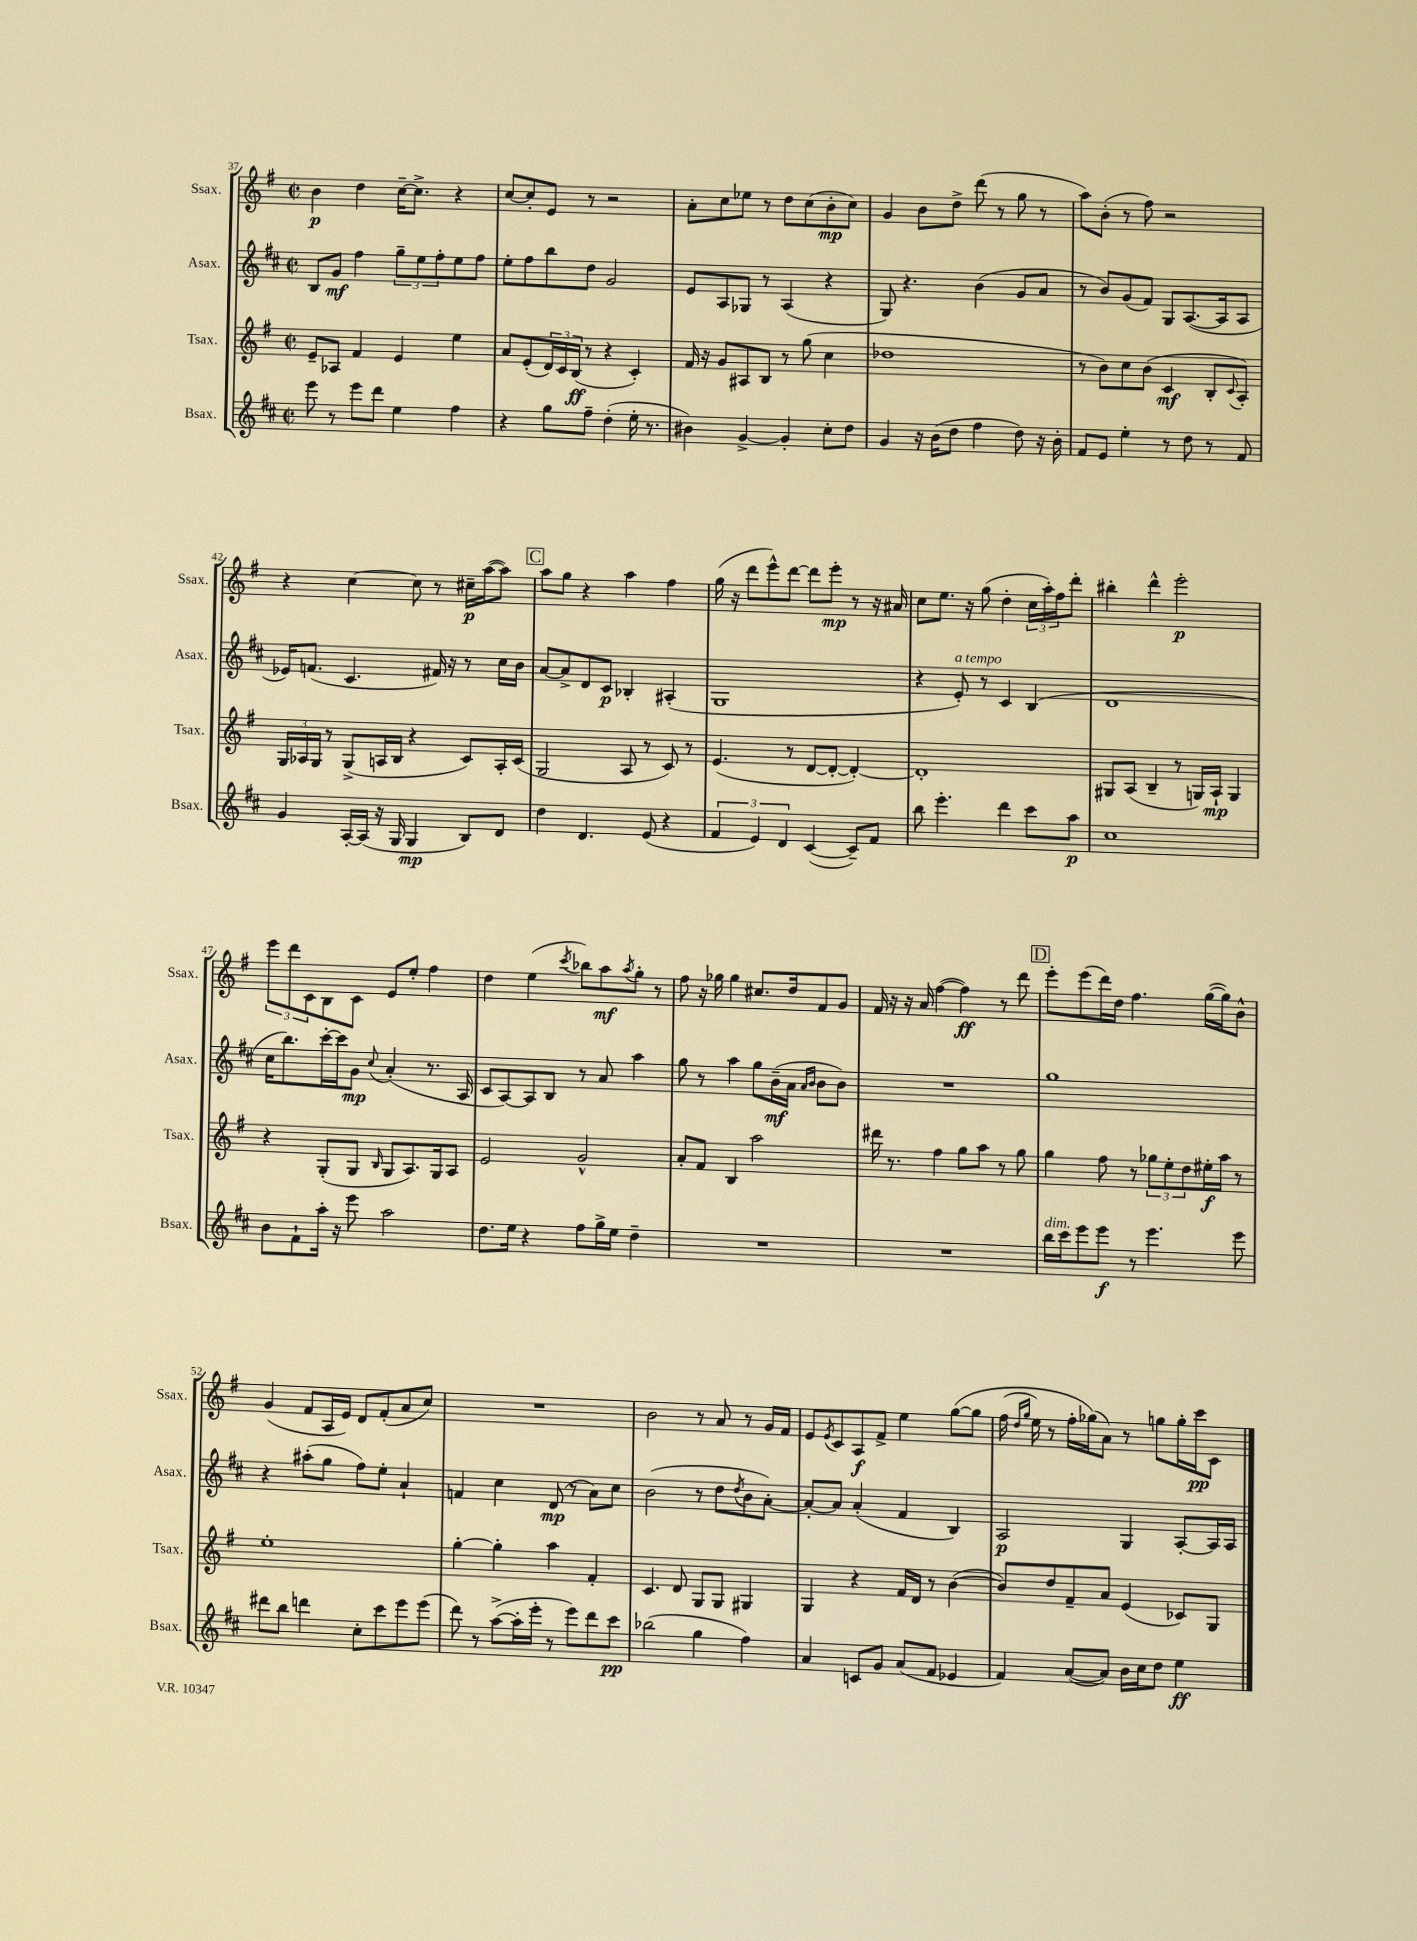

**kern	**kern	**kern	**kern
*staff4	*staff3	*staff2	*staff1
*clefG2	*clefG2	*clefG2	*clefG2
*k[f#c#]	*k[f#]	*k[f#c#]	*k[f#]
*M2/2	*M2/2	*M2/2	*M2/2
*met(c|)	*met(c|)	*met(c|)	*met(c|)
8eee	8e~	8B	4b
8r	8A-	8g	.
8eee	4f#	4ff#	4dd
8ddd	.	.	.
4ee	4e	12gg~	[16cc~
.	.	.	8.cc^]
.	.	12ee	.
.	.	12ff#'	.
4ff#	4ee	8ee	4r
.	.	8ff#	.
=	=	=	=
4r	8a	8ee'	[8cc
.	(8e'	8ff#	8cc']
8gg	24d)	8bb	8e
.	24c	.	.
.	(24B	.	.
8ff#~	8r	8dd	8r
(4dd'	4r	2g	2r
16ee'	4c')	.	.
8.r	.	.	.
=	=	=	=
4b#)	16f#	8e	8a'
.	16r	.	.
.	8g	8A	8cc
[4g^	8A#	8G-	8ee-
.	8B	8r	8r
4g']	8r	(4A	8dd
.	(8gg	.	(8cc
8cc#'	4cc	4r	8b'
8dd	.	.	8cc)
=	=	=	=
4g	1dd-	8G)	4g
.	.	4.r	.
16r	.	.	8b
(16b	.	.	.
8dd	.	.	8dd^
4ff#	.	(4b	(8ddd
.	.	.	8r
8dd)	.	8g	8gg
16r	.	8a	8r
16b'	.	.	.
=	=	=	=
8f#	8r	8r	8aa)
8e	8b)	8b)	(8b'
4ee'	8cc	(8g	8r
.	(8b	8f#)	8ff#)
8r	4c	8G	2r
8dd	.	([8.A	.
8r	8B'	.	.
.	.	16A]	.
.	8qqc	.	.
8f#	8A')	8A	.
=	=	=	=
4g	24G	16e-)	4r
.	24A-	.	.
.	.	(8.f	.
.	24G	.	.
.	8r	.	.
[16A'	(8G^	4.c#	[4cc
(16A]	.	.	.
16r	16A	.	.
16G	16B	.	.
4G	4r	.	8cc]
.	.	16f#)	8r
.	.	16r	.
8B)	8c)	8r	16cc#~
.	.	.	([16aa
8d	16A'	16cc#	8aa])
.	(16c	16b	.
=	=	=	=
4dd	2G	[8a	8aa
.	.	8a^]	8gg
4.d	.	8d	4r
.	.	8c#	.
.	8A	4B-'	4aa
(8e	8r	.	.
4r	8c)	(4A#'	4ff#
.	8r	.	.
=	=	=	=
6f#	(4.e	1G	(16gg
.	.	.	16r
.	.	.	8ddd
6e)	.	.	.
.	.	.	8eee^^)
6d	.	.	.
.	8r	.	[8ddd
([4c#	[8d	.	8ddd]
.	8d'_	.	8eee'
8c#~])	4d'_)	.	8r
8f#	.	.	16r
.	.	.	16a#
=	=	=	=
8bb	1d']	4r	8cc
4.eee'	.	.	8.ee
.	.	8e')	.
.	.	.	16r
.	.	8r	(8gg
4ddd	.	4c#	4dd'
8ccc#	.	(4B	24cc
.	.	.	24aa')
.	.	.	24ff#
8aa	.	.	8ddd'
=	=	=	=
1cc#	8G#	1d	4bb#'
.	(8A	.	.
.	4B~	.	4ddd^^
.	8r	.	2eee'
.	16G)	.	.
.	16A`	.	.
.	4G	.	.
=	=	=	=
8b	4r	16cc#	12eee
.	.	8.bb)	.
.	.	.	12ddd
8f#`	.	.	.
.	.	.	12c
16aa'	(8G'	[16ccc#'	8B
16r	.	16ccc#]	.
8eee	8G	8g	8c
.	16qqB	8qqcc#	.
2aa	8G	(4a'	8e
.	8.A)	.	8ee'
.	.	8.r	4ff#
.	16G	.	.
.	8A	.	.
.	.	16A	.
=	=	=	=
8.dd	2e	8c#	4dd
.	.	[8A)	.
16ee	.	.	.
4r	.	8A]	(4ee
.	.	8B	.
.	.	.	8qccc
8ff#	2g^^	8r	8bb-)
16gg^	.	8a	8aa
16ee	.	.	.
.	.	.	8qaa
4dd~	.	4aa	8gg'
.	.	.	8r
=	=	=	=
1r	8a'	8gg	8ff#
.	8f#	8r	16r
.	.	.	16gg-
.	4B	4aa	4gg-
.	2aa	8gg	8.cc#
.	.	(16b~	.
.	.	16a	16dd
.	.	16qqa	.
.	.	16qqb	.
.	.	8b	8f#
.	.	8b)	8g
=	=	=	=
1r	16ddd#	1r	16f#
.	8.r	.	16r
.	.	.	16r
.	.	.	16a
.	4ff#	.	([4ff#
.	8gg	.	4ff#])
.	8aa	.	.
.	8r	.	8r
.	8gg	.	8ddd
=	=	=	=
16bb	4gg	1gg	8eee'
16ccc#	.	.	.
8eee	.	.	(8eee
8eee	8ff#	.	16ddd)
.	.	.	16dd
8r	8r	.	4.ff#
4.eee	12gg-	.	.
.	12ee'	.	.
.	12dd	.	.
.	16ee#'	.	([16gg
.	16aa	.	16gg])
8eee	8r	.	8b^^
=	=	=	=
8ddd#	1ee'	4r	(4g
8bb	.	.	.
4ddd	.	(8aa#'	8f#
.	.	8gg	16A
.	.	.	16e)
8cc#'	.	8ff#)	8d
8ccc#	.	8ee'	(8f#'
8eee	.	4a`	8a
(8eee	.	.	8cc)
=	=	=	=
8ddd)	[4gg'	4f	1r
8r	.	.	.
([8aa^	4gg']	4cc#	.
16aa']	.	.	.
16eee'	.	.	.
8r	4aa	(8d	.
8eee)	.	8r	.
8ddd	4f#'	8a)	.
8ccc#	.	8cc#	.
=	=	=	=
(2bb-	4.c	(2b	2b
.	8d	.	.
4gg	8G	8r	8r
.	8G	8dd	8a
.	.	8qdd	.
4ff#)	4G#	8b	8r
.	.	[8a')	16g
.	.	.	16f#
=	=	=	=
4a	4G	8a'_	8e
.	.	.	8qe
.	.	8a]	8c
8c	4r	(4a'	8A
8g	.	.	8f#^
(8a	16f#	4f#	4ee
.	16d	.	.
8f#	8r	.	.
4e-	([4b	4B)	&([8gg
.	.	.	8gg]
=	=	=	=
4f#)	8b])	2A	(16ff#
.	.	.	16qqdd
.	.	.	16qqgg
.	.	.	16ee)
.	8dd	.	8r
([8a	8f#~	.	16ff#'
.	.	.	(16gg-&)
8a])	8a	.	8a)
16b	(4e	4G	8r
16cc#	.	.	.
8dd	.	.	8gg
4ee	8c-)	[8A'	16gg'
.	.	.	16ccc
.	8G	16A]	8c
.	.	16A	.
==	==	==	==
*-	*-	*-	*-
